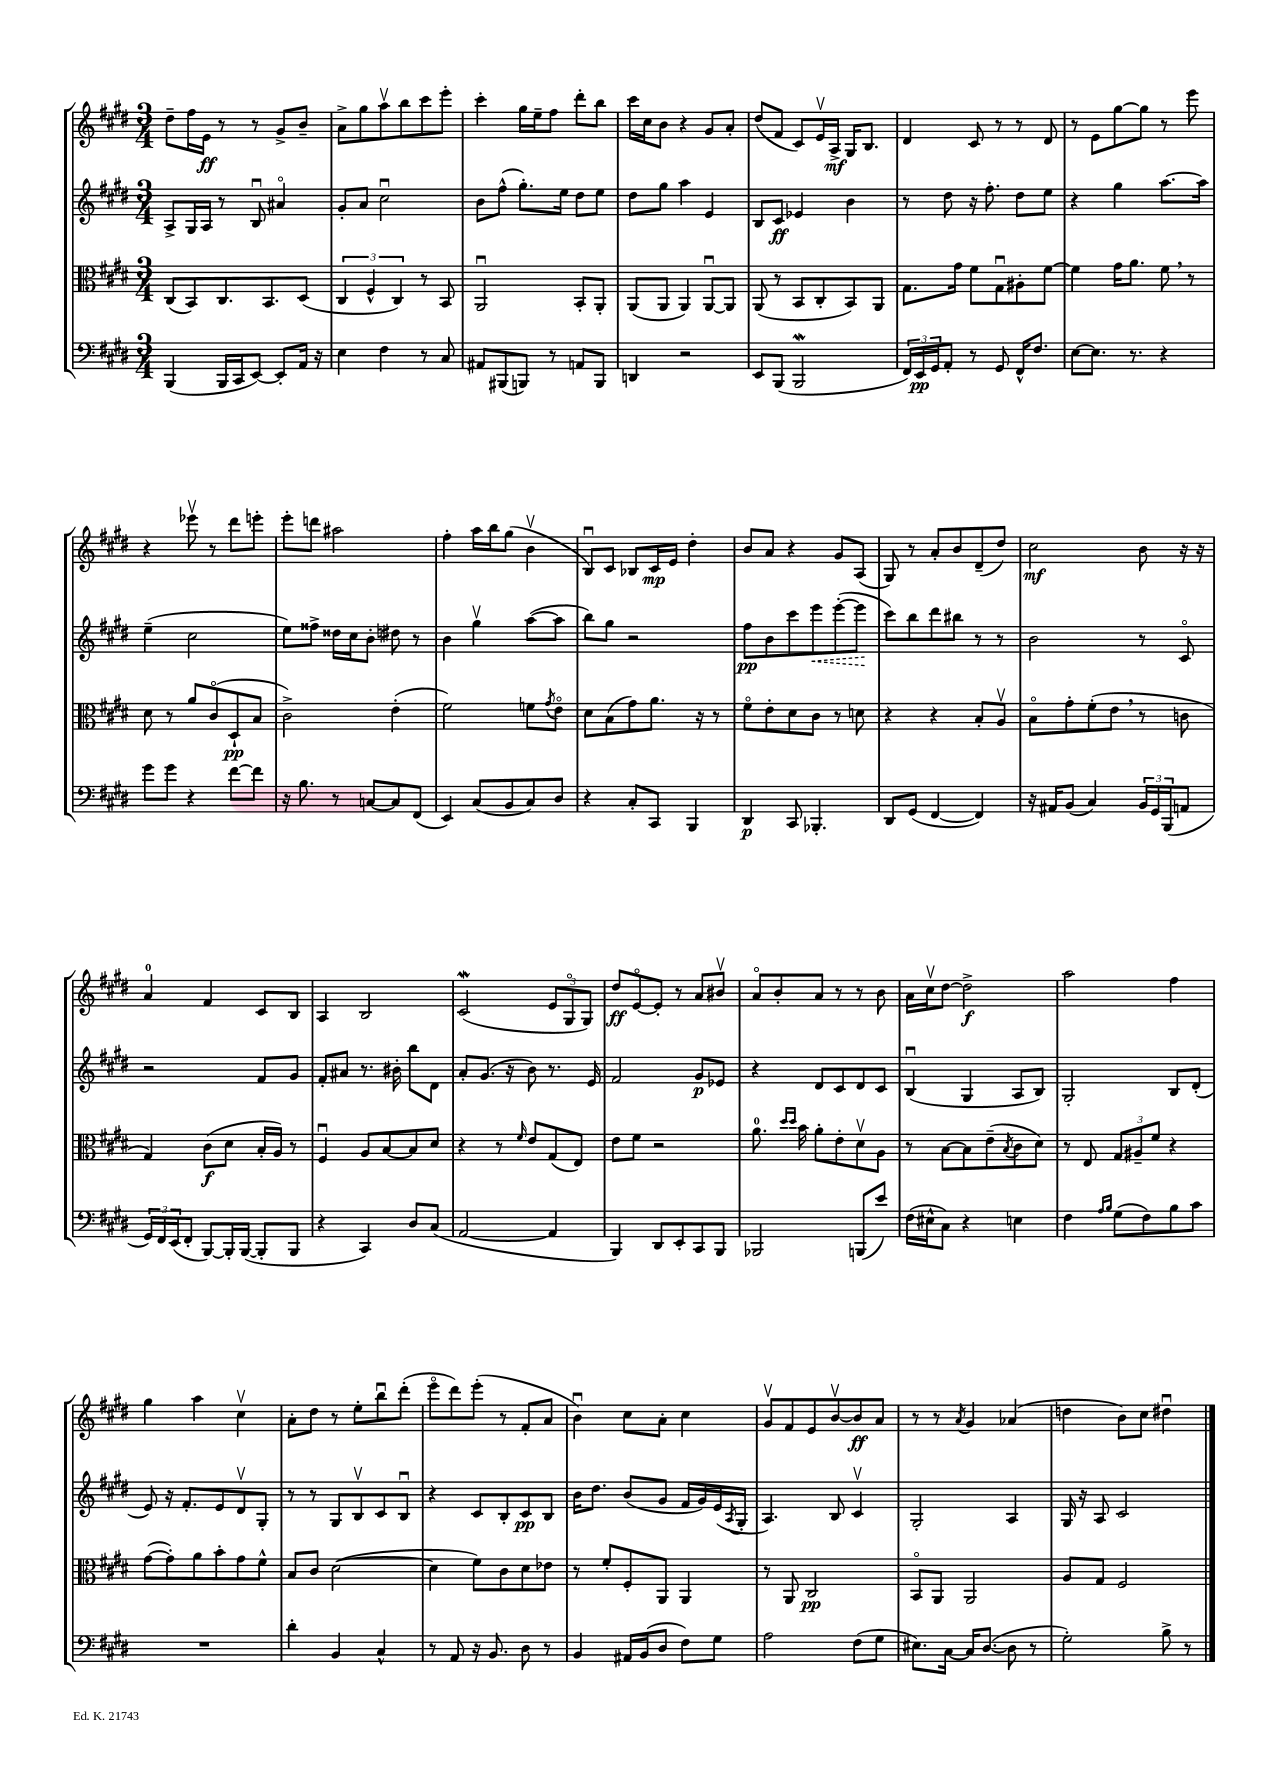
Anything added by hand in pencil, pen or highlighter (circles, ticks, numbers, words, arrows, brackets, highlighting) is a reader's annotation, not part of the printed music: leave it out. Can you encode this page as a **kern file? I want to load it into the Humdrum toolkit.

**kern	**kern	**kern	**kern
*staff4	*staff3	*staff2	*staff1
*clefF4	*clefC3	*clefG2	*clefG2
*k[f#c#g#d#]	*k[f#c#g#d#]	*k[f#c#g#d#]	*k[f#c#g#d#]
*M3/4	*M3/4	*M3/4	*M3/4
(4BBB	(8C#	8A^	8dd#~
.	8BB)	16G#	16ff#
.	.	16A	16e
16BBB	8.C#	8r	8r
16CC#	.	.	.
[8EE)	.	8Bu	8r
.	8.BB	.	.
8EE']	.	4a#o	8g#^
16AA	(8D#	.	8b~
16r	.	.	.
=	=	=	=
4E	6C#	8g#'	8a^
.	.	8a	8gg#
.	6F#^^	.	.
4F#	.	2cc#u	8aav
.	6C#)	.	.
.	.	.	8bb
8r	8r	.	8ccc#
8C#	8BB	.	8eee'
=	=	=	=
8AA#	2AAu	8b	4ccc#'
(8BBB#	.	(8ff#^^	.
8BBB)	.	8.gg#')	16gg#
.	.	.	16ee~
8r	.	.	8ff#
.	.	16ee	.
8AA	8BB'	8dd#	8ddd#'
8BBB	8AA'	8ee	8bb
=	=	=	=
4DD	(8AA	8dd#	16ccc#
.	.	.	16cc#
.	8AA	8gg#	8b
2r	4AA)	4aa	4r
.	[8AAu	4e	8g#
.	8AA]	.	8a'
=	=	=	=
8EE	(8AA	8B	(8dd#
(8BBB	8r	8c#	8f#
2BBB	8BB	4e-	8c#)
.	8C#'	.	16ev
.	.	.	16A^
.	8BB)	4b	16G#
.	.	.	8.B
.	8AA	.	.
=	=	=	=
24FF#)	8.G#	8r	4d#
24EE	.	.	.
24GG#	.	.	.
8AA'	.	8dd#	.
.	16g#	.	.
8r	8f#	16r	8c#
.	.	8.ff#'	.
8GG#	8G#u	.	8r
16FF#^^	8A#'	8dd#	8r
8.F#	.	.	.
.	[8f#	8ee	8d#
=	=	=	=
[8E	4f#]	4r	8r
8.E]	.	.	8e
.	16g#	4gg#	[8gg#
8.r	8.a	.	.
.	.	.	8gg#]
4r	8f#	[8.aa	8r
.	8r	.	8eee
.	.	16aa]	.
=	=	=	=
8g#	8d#	(4ee~	4r
8g#	8r	.	.
4r	8a	2cc#	8eee-v
.	(8c#o	.	8r
[8f#	8D#`	.	8ddd#
8f#]	8B	.	8eee'
=	=	=	=
16r	2c#^)	8ee)	8eee'
8.B	.	.	.
.	.	8ff##^	8ddd
8r	.	16dd##	2aa#
.	.	16cc#	.
[8C	.	8b'	.
8C]	(4e'	8dd#	.
(8FF#	.	8r	.
=	=	=	=
4EE)	2f#)	4b	4ff#'
(8C#	.	4gg#v	16aa
.	.	.	16bb
8BB	.	.	(8gg#
8C#)	8f	([8aa	4bv
.	8qg#	.	.
8D#	8eo	8aa]	.
=	=	=	=
4r	8d#	8bb)	8Bu)
.	(8B	8gg#	8c#
8C#'	8g#)	2r	8B-
8CC#	8.a	.	16c#
.	.	.	16e
4BBB	.	.	4dd#'
.	16r	.	.
.	8r	.	.
=	=	=	=
4DD#	8f#o	8ff#	8b
.	8e'	8b	8a
8CC#	8d#	8ccc#	4r
4.BBB-'	8c#	8eee	.
.	8r	([8eee'	8g#
.	8d	8eee]	(8A
=	=	=	=
8DD#	4r	8ccc#)	8G#)
(8GG#	.	8bb	8r
[4FF#	4r	8ddd#	8a'
.	.	8bb#	8b
4FF#])	8B'	8r	(8d#~
.	8Av	8r	8dd#)
=	=	=	=
16r	8Bo	2b	2cc#
16AA#	.	.	.
(8BB	8g#'	.	.
4C#)	(8f#'	.	.
.	8e	.	.
24BB	8r	8r	8b
24GG#	.	.	.
(24BBB	.	.	.
8AA	8c	8c#o	16r
.	.	.	16r
=	=	=	=
24GG#)	4G#)	2r	4a
24FF#	.	.	.
(24EE	.	.	.
8FF#'	.	.	.
[8BBB)	(8c#	.	4f#
16BBB']	8d#	.	.
([16BBB	.	.	.
8BBB']	16B'	8f#	8c#
.	16A)	.	.
8BBB	8r	8g#	8B
=	=	=	=
4r	4F#u	8f#'	4A
.	.	8a#	.
4CC#)	8A	8.r	2B
.	[8B	.	.
.	.	16b#'	.
8D#	8B]	8bb	.
(8C#	8d#	8d#	.
=	=	=	=
[2AA	4r	8a'	(2c#
.	.	(8.g#	.
.	8r	.	.
.	.	16r	.
.	16qqf#	.	.
.	8e	8b)	.
4AA]	(8G#	8.r	12e
.	.	.	12G#o
.	8E)	.	.
.	.	.	12G#)
.	.	16e	.
=	=	=	=
4BBB)	8e	2f#	8dd#
.	8f#	.	[8eo
8DD#	2r	.	8e']
8EE'	.	.	8r
8CC#	.	8g#	8a
8BBB	.	8e-	8b#v
=	=	=	=
2BBB-	8.a	4r	8ao
.	.	.	8b'
.	16qqdd#	.	.
.	16qqdd#	.	.
.	16b	.	.
.	8a'	8d#	8a
.	8e'	8c#	8r
(8BBB	8d#v	8d#	8r
8e)	8A	8c#	8b
=	=	=	=
(16F#	8r	(4Bu	16a
16E#^^	.	.	16cc#v
8C#)	[8B	.	[8dd#
4r	8B]	4G#	2dd#^]
.	(8e~	.	.
.	8qB	.	.
4E	8c#	8A	.
.	8d#)	8B)	.
=	=	=	=
4F#	8r	2G#'	2aa
.	8E	.	.
16qqA	.	.	.
16qqB	.	.	.
(8G#	12G#	.	.
.	12A#~	.	.
8F#)	.	.	.
.	12f#	.	.
8B	4r	8B	4ff#
8c#	.	(8d#'	.
=	=	=	=
2.r	([8g#	8e)	4gg#
.	8g#'])	16r	.
.	.	8.f#'	.
.	8a	.	4aa
.	8b'	8e	.
.	8g#	8d#v	4cc#v
.	8f#^^	8G#'	.
=	=	=	=
4d#'	8B	8r	8a'
.	8c#	8r	8dd#
4BB	([2d#	8G#	8r
.	.	8Bv	8ee'
4C#^^	.	8c#	8bbu
.	.	8Bu	(8ddd#'
=	=	=	=
8r	4d#]	4r	8eeeo
8AA	.	.	8ddd#)
16r	8f#)	8c#	(8eee'
8.BB	.	.	.
.	8c#	8B'	8r
8D#	8d#	8c#	8f#'
8r	8e-	8B	8a
=	=	=	=
4BB	8r	16b	4bu)
.	.	8.dd#	.
.	8f#'	.	.
16AA#	8F#'	(8b	8cc#
(16BB	.	.	.
8D#	8AA	8g#	8a'
8F#)	4AA	16f#	4cc#
.	.	16g#)	.
8G#	.	(16e	.
.	.	8qA	.
.	.	16G#'	.
=	=	=	=
2A	8r	4.A)	8g#v
.	8AA	.	8f#
.	2C#	.	8e
.	.	8B	[8bv
(8F#	.	4c#v	8b]
8G#	.	.	8a
=	=	=	=
8.E#)	8BBo	2G#'	8r
.	8AA	.	8r
[16C#	.	.	.
.	.	.	8qa
16C#]	2AA	.	4g#
([8.D#	.	.	.
8D#]	.	4A	(4a-
8r	.	.	.
=	=	=	=
2G#')	8A	16G#	4dd
.	.	16r	.
.	8G#	8A	.
.	2F#	2c#	8b)
.	.	.	8cc#
8B^	.	.	4dd#u
8r	.	.	.
==	==	==	==
*-	*-	*-	*-
